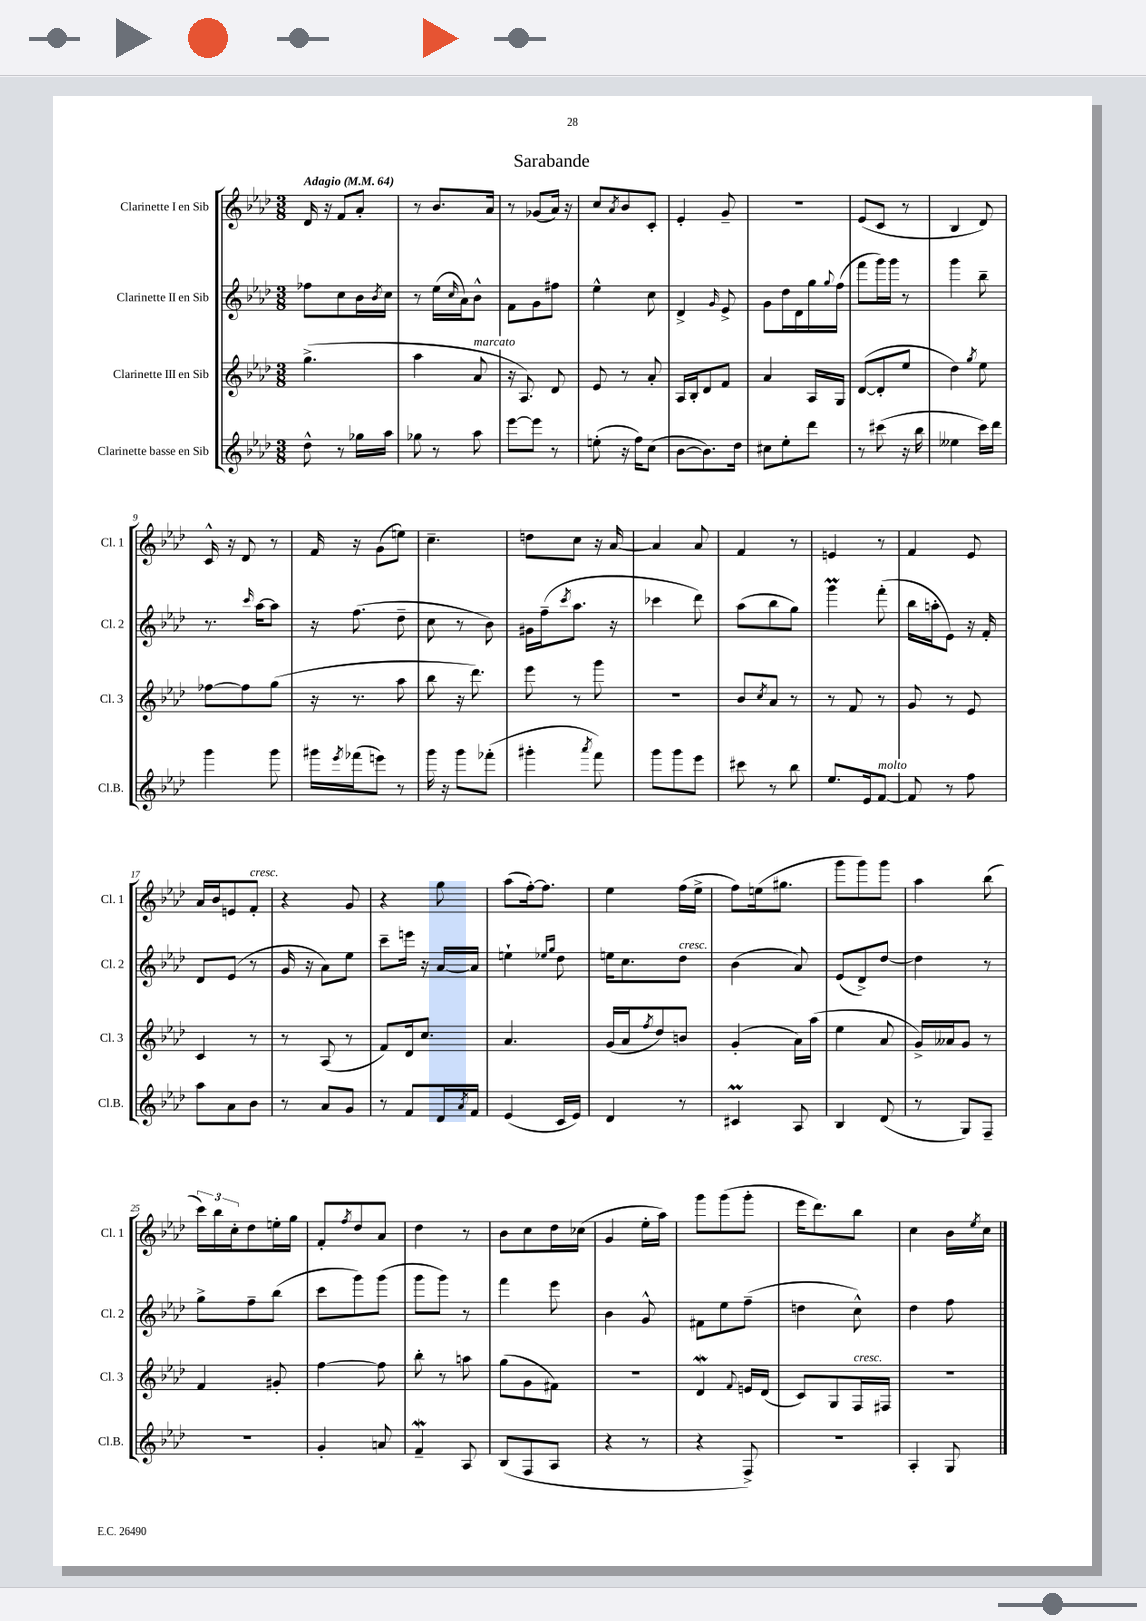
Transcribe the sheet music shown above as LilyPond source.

\header { title = "Sarabande" }
<<
\new StaffGroup <<
\new Staff = "s0" \with { instrumentName = "Clarinette I en Sib" shortInstrumentName = "Cl. 1" } {
    \clef treble \key aes \major \numericTimeSignature \time 3/8 \tempo "Adagio" 4 = 64
    des'16 r16 f'8 aes'8-. |
    r8 bes'8. aes'16 |
    r8 ges'8( aes'16) r16 |
    c''8 \acciaccatura { aes'8 } bes'8 c'8-. |
    ees'4-. g'8-- |
    r4. |
    ees'8( c'8 r8 |
    bes4 des'8) |
    c'16-^ r16 des'8 r8 |
    f'16 r16 g'8( e''8) |
    c''4.-- |
    d''8 c''8 r16 aes'16~ |
    aes'4 aes'8 |
    f'4 r8 |
    e'4 r8 |
    f'4 ees'8 |
    aes'16 bes'16 e'8 f'8-.^\markup { \italic "cresc." } |
    r4 g'8 |
    r4 g''8 |
    aes''8( f''16~-.) f''8. |
    ees''4 f''16( ees''16-> |
    f''8) e''16( gis''8. |
    g'''8 g'''8) g'''8 |
    aes''4 bes''8( |
    \tuplet 3/2 { c'''16) bes''16 c''16-. } des''8 e''16-. g''16 |
    f'8-. \acciaccatura { f''8 } des''8 aes'8 |
    des''4 r8 |
    bes'8 c''8 des''16 ces''16( |
    g'4 ees''16-. aes''16) |
    g'''8 g'''8( g'''8-. |
    ees'''16 des'''8.) bes''8 |
    c''4 bes'16 \acciaccatura { ees''8 } c''16 \bar "|." |
}
\new Staff = "s1" \with { instrumentName = "Clarinette II en Sib" shortInstrumentName = "Cl. 2" } {
    \clef treble \key aes \major \numericTimeSignature \time 3/8
    fes''8 c''8 bes'16 \acciaccatura { bes'8 } c''16 |
    r8 ees''16( \grace { c''16 } aes'16) bes'8-^ |
    f'8 g'8 fis''8 |
    ees''4-^ c''8 |
    des'4-> \grace { g'16 } ees'8-> |
    g'8 des''16 des'16 g''16 \appoggiatura { g''8 } f''16( |
    f'''8 g'''16) g'''16 r8 |
    g'''4 bes''8-- |
    r8. \grace { c'''16 } aes''16~ aes''8 |
    r16 f''8.( des''8-- |
    c''8 r8 bes'8) |
    gis'16 f''16--( \acciaccatura { c'''8 } aes''8. r16 |
    ces'''4 des'''8) |
    aes''8( bes''8 g''8) |
    g'''4\prall f'''8-.( |
    bes''16 a''16-. ees'8) r16 f'16-. |
    des'8 ees'8( r8 |
    g'16 r16 aes'8) ees''8 |
    c'''8-- e'''16 r16 aes'16~ aes'16 |
    e''4-! \grace { ees''16 g''16 } des''8 |
    e''16 c''8. des''8^\markup { \italic "cresc." } |
    bes'4( aes'8) |
    ees'8( des'8->) des''8~ |
    des''4 r8 |
    g''8-> f''8-- bes''8( |
    c'''8 g'''8) g'''8( |
    g'''8 g'''8) r8 |
    f'''4 ees'''8 |
    bes'4 g'8-^ |
    fis'8 ees''8 f''8--( |
    d''4 c''8-^) |
    des''4 f''8 \bar "|." |
}
\new Staff = "s2" \with { instrumentName = "Clarinette III en Sib" shortInstrumentName = "Cl. 3" } {
    \clef treble \key aes \major \numericTimeSignature \time 3/8
    g''4.->( |
    aes''4 aes'8^\markup { \italic "marcato" } |
    r16 aes8.) des'8 |
    ees'8 r8 aes'8-. |
    aes16 bes16-. des'8 f'8 |
    aes'4 aes16 g16 |
    des'8~( des'8-. ees''8 |
    des''4) \acciaccatura { g''8 } ees''8 |
    fes''8~ fes''8 g''8( |
    r16 r8. aes''8 |
    bes''8 r16 des'''8.) |
    ees'''8 r8 g'''8 |
    R4. |
    bes'8 \acciaccatura { c''8 } aes'8 r8 |
    r8 f'8 r8 |
    g'8 r8 ees'8 |
    c'4 r8 |
    r8 aes8( r8 |
    f'8) des'16 c''8. |
    aes'4. |
    g'16( aes'16 \acciaccatura { f''8 } des''8) b'8 |
    g'4-.( aes'16) aes''16( |
    ees''4 aes'8 |
    g'16->) aeses'16 g'8 r8 |
    f'4 gis'8-. |
    f''4~ f''8 |
    bes''8-. r8 a''8 |
    g''8( g'8 fis'8) |
    R4. |
    des'4\mordent \appoggiatura { f'8 } e'16 des'16( |
    c'8) g8 f16^\markup { \italic "cresc." } fis16 |
    R4. \bar "|." |
}
\new Staff = "s3" \with { instrumentName = "Clarinette basse en Sib" shortInstrumentName = "Cl.B." } {
    \clef treble \key aes \major \numericTimeSignature \time 3/8
    des''8-^ r8 ges''16 aes''16 |
    ges''8 r8 aes''8 |
    ees'''8~ ees'''8 r8 |
    e''8-.( r16 f''16) c''8( |
    bes'8~ bes'8.) des''16 |
    cis''8 ees''8-. des'''8 |
    r8 cis'''8( r16 bes''16 |
    eeses''4 c'''16) des'''16 |
    g'''4 g'''8 |
    gis'''16 \acciaccatura { ees'''8 } fes'''16( e'''8) r8 |
    g'''16 r16 g'''8 fes'''8-.( |
    gis'''4-. \acciaccatura { aes'''8 } f'''8) |
    g'''8 g'''8 ees'''8 |
    cis'''8 r8 bes''8 |
    ees''8. ees'16 f'8~^\markup { \italic "molto" } |
    f'8 r8 f''8 |
    aes''8 aes'8 bes'8 |
    r8 aes'8 g'8 |
    r8 f'8 des'16 \acciaccatura { aes'8 } f'16 |
    ees'4( c'16 ees'16) |
    des'4 r8 |
    cis'4\prall aes8 |
    bes4 des'8( |
    r8 g8) f8-- |
    R4. |
    g'4-. a'8 |
    f'4--\mordent aes8 |
    bes8( f8 aes8 |
    r4 r8 |
    r4 f8->) |
    R4. |
    aes4-. g8 \bar "|." |
}
>>
>>
